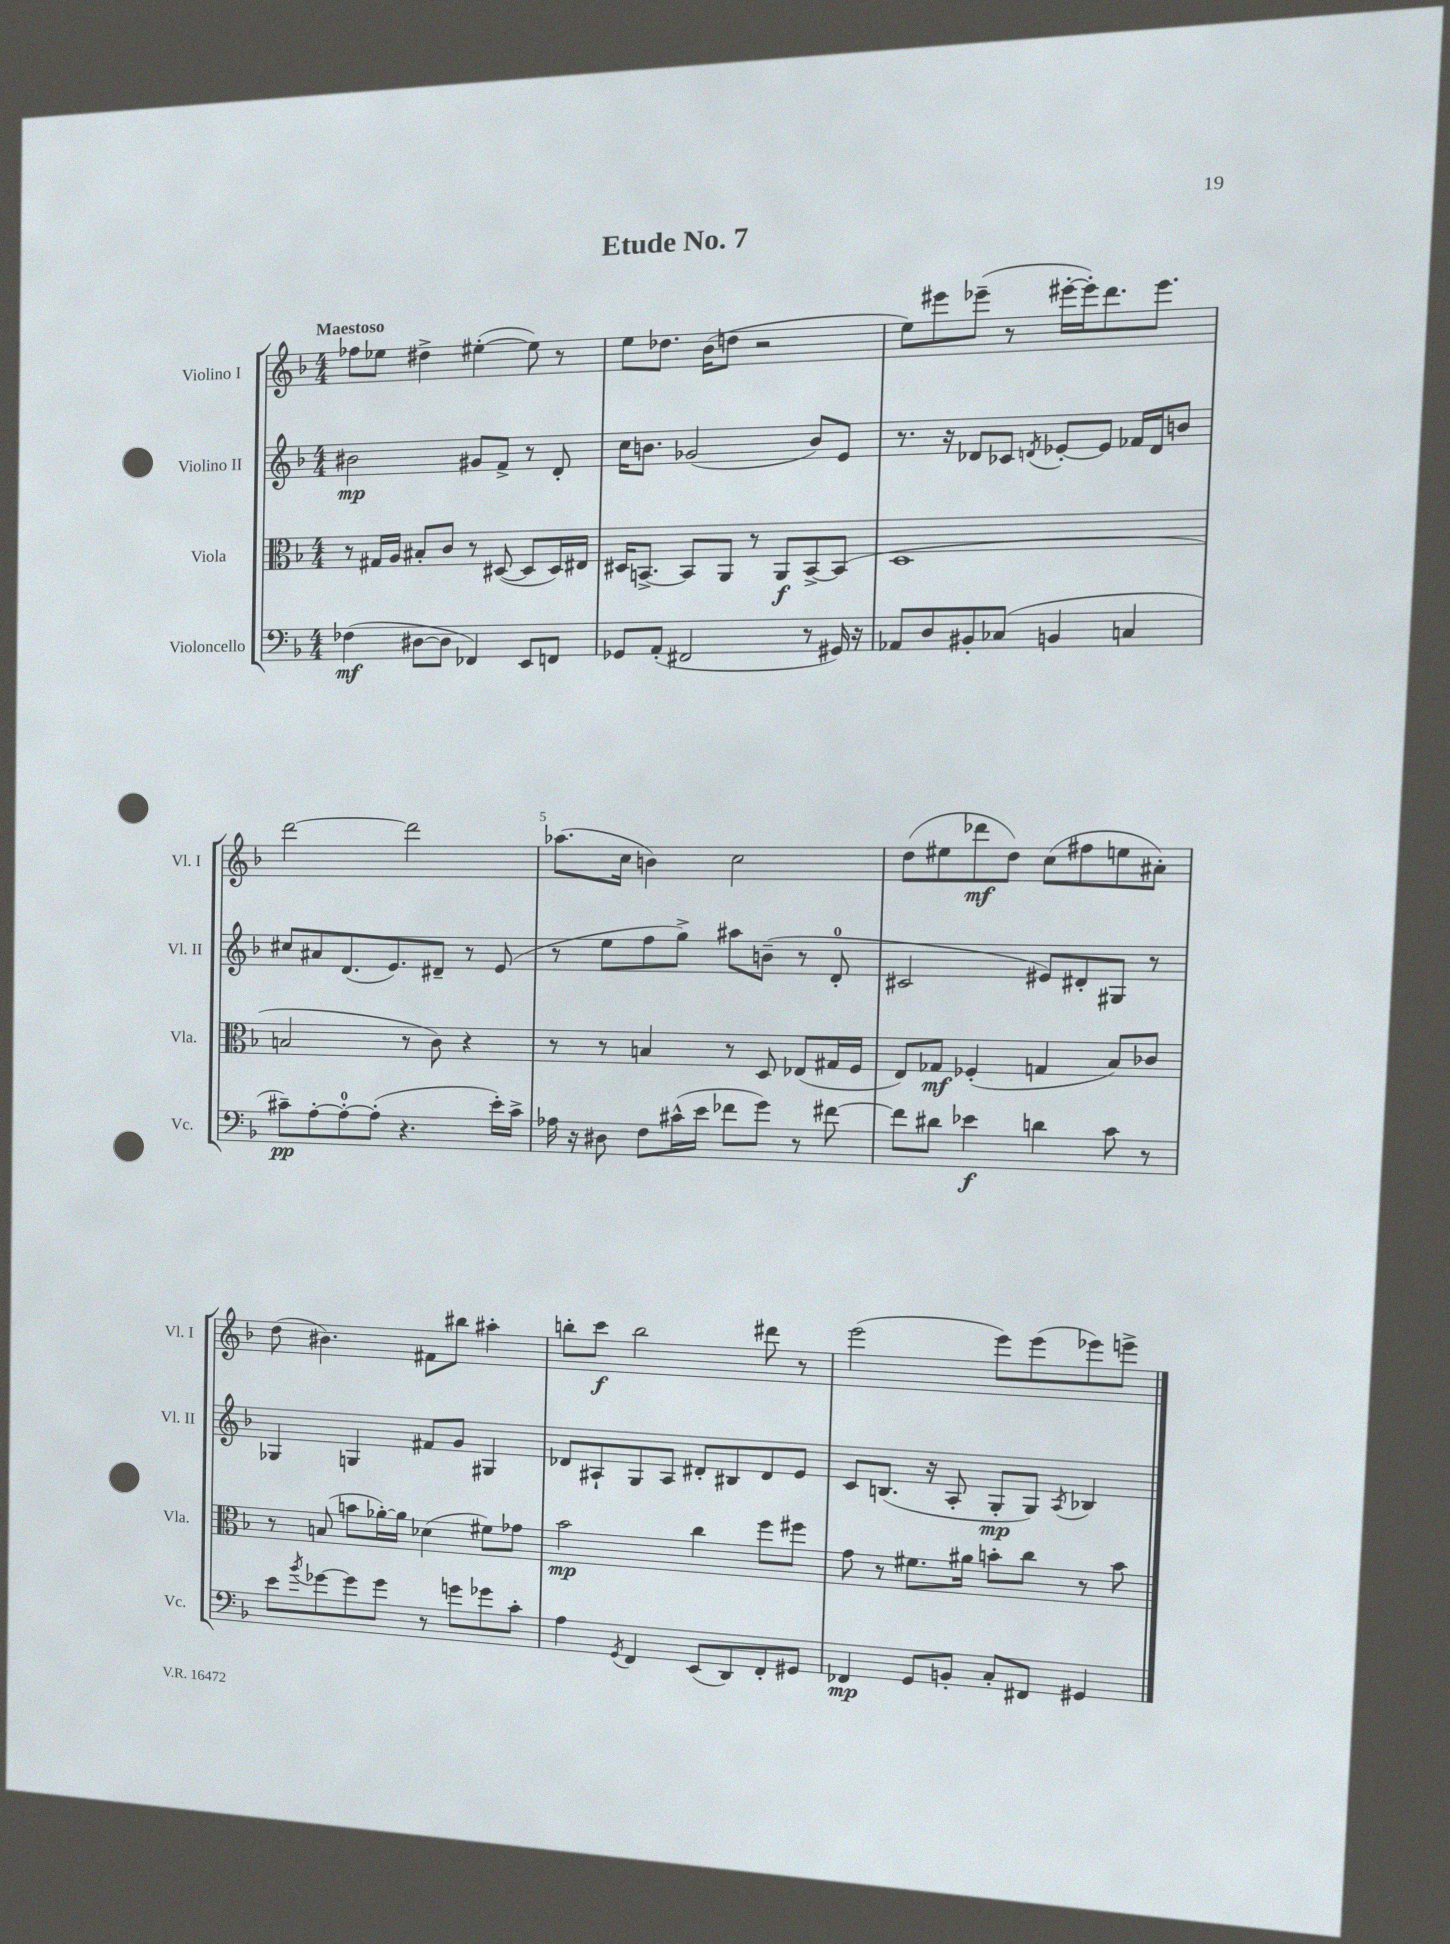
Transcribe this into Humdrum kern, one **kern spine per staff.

**kern	**dynam	**kern	**dynam	**kern	**dynam	**kern	**dynam
*part4	*part4	*part3	*part3	*part2	*part2	*part1	*part1
*staff4	*staff4	*staff3	*staff3	*staff2	*staff2	*staff1	*staff1
*I"Violoncello	*	*I"Viola	*	*I"Violino II	*	*I"Violino I	*
*I'Vc.	*	*I'Vla.	*	*I'Vl. II	*	*I'Vl. I	*
*clefF4	*	*clefC3	*	*clefG2	*	*clefG2	*
*k[b-]	*	*k[b-]	*	*k[b-]	*	*k[b-]	*
*M4/4	*	*M4/4	*	*M4/4	*	*M4/4	*
=1	=1	=1	=1	=1	=1	=1	=1
!	!	!	!	!	!	!LO:TX:a:B:t=Maestoso	!
(4F-X\	mf	8r	.	2b#X\	mp	8ff-X\L	.
.	.	16G#X/LL	.	.	.	8ee-X\J	.
.	.	16A/JJ	.	.	.	.	.
[8D#X\L	.	8B#X'/L	.	.	.	4dd#X^\	.
8D#\J]	.	8c/J	.	.	.	.	.
4FF-X/)	.	8r	.	8g#X/L	.	([4ee#X'\	.
.	.	([8D#X/	.	8f^/J	.	.	.
8EE/L	.	8D#/L]	.	8r	.	8ee#\])	.
8FFn/J	.	16D#/L)	.	8d'/	.	8r	.
.	.	16E#X/JJ	.	.	.	.	.
=2	=2	=2	=2	=2	=2	=2	=2
8GG-X/L	.	16D#X/KL	.	16cc\KL	.	8ee\L	.
.	.	[8.BBn^/J	.	8.bn\J	.	.	.
(8AA'/J	.	.	.	.	.	8.dd-X\J	.
2FF#X/	.	8BB/L]	.	(2g-X/	.	.	.
.	.	.	.	.	.	(16b-\KL	.
.	.	8AA/J	.	.	.	8ddn\J	.
.	.	8r	.	.	.	2r	.
.	.	8AA/L	f	.	.	.	.
8r	.	[8BB^/	.	8b/L)	.	.	.
16GG#X/)	.	(8BB/J]	.	8e/J	.	.	.
16r	.	.	.	.	.	.	.
=3	=3	=3	=3	=3	=3	=3	=3
8AA-X/L	.	1D	.	8.r	.	8ee\L)	.
8D/	.	.	.	.	.	8eee#X\	.
.	.	.	.	16r	.	.	.
8BB#X'/	.	.	.	8d-X/L	.	(8eee-X~\J	.
(8C-X/J	.	.	.	8c-X/J	.	8r	.
.	.	.	.	8qdn/	.	.	.
4BBn/	.	.	.	[8e-X'/L	.	[16eee#X'\LL	.
.	.	.	.	.	.	16eee#'\J])	.
.	.	.	.	8e-/J]	.	8.ddd\	.
4Cn/	.	.	.	16f-X/LL	.	.	.
.	.	.	.	16d/J	.	8.eee#\J	.
.	.	.	.	8bn/J	.	.	.
!!LO:LB:g=z
=4	=4	=4	=4	=4	=4	=4	=4
8c#X~\L)	pp	2Bn/	.	8cc#X/L	.	[2ddd\	.
[8A'\	.	.	.	8a#X/	.	.	.
8A'\_	.	.	.	(8.d/	.	.	.
(8A'\J]	.	.	.	.	.	.	.
.	.	.	.	8.e/)	.	.	.
4.r	.	8r	.	.	.	2ddd\]	.
.	.	8c\)	.	8d#X~/J	.	.	.
.	.	4r	.	8r	.	.	.
16e'\LL)	.	.	.	(8e/	.	.	.
16c#^\JJ	.	.	.	.	.	.	.
=5	=5	=5	=5	=5	=5	=5	=5
16A-X\	.	8r	.	8r	.	(8.aa-X\L	.
16r	.	.	.	.	.	.	.
8D#X\	.	8r	.	8ee\L	.	.	.
.	.	.	.	.	.	16cc\Jk	.
8F\L	.	4Bn/	.	8ff\	.	4bn\)	.
(16c#X^^\L	.	.	.	8gg^\J)	.	.	.
16e\JJ	.	.	.	.	.	.	.
8f-X\L	.	8r	.	8aa#X\L	.	2cc\	.
8g\J)	.	8D/	.	(8bn~\J	.	.	.
8r	.	(8E-X/L	.	8r	.	.	.
[8f#X\	.	16G#X/L	.	8d'/	.	.	.
.	.	16F/JJ	.	.	.	.	.
=6	=6	=6	=6	=6	=6	=6	=6
8f#\L]	.	8E/L)	.	2c#X/	.	(8dd\L	.
8d#X\J	.	8G-X/J	mf	.	.	8ee#X\	.
4e-X\	f	(4F-X'/	.	.	.	8ddd-X\	mf
.	.	.	.	.	.	8dd\J)	.
4dn\	.	4Gn/	.	8e#X/L)	.	(8cc\L	.
.	.	.	.	8d#X'/	.	8ff#X\	.
8c\	.	8B-/L)	.	8G#X/J	.	8een\	.
8r	.	8c-X/J	.	8r	.	8a#X'\J)	.
!!LO:LB:g=z
=7	=7	=7	=7	=7	=7	=7	=7
8e\L	.	8r	.	4G-X/	.	(8dd\	.
8qb-/	.	.	.	.	.	.	.
[8g-X\	.	(8Bn/	.	.	.	4.b#X\)	.
8g-\]	.	8bn\L	.	4Gn/	.	.	.
8g-\J	.	[16a-X'\L)	.	.	.	.	.
.	.	16a-\JJ]	.	.	.	.	.
8r	.	(4d-X\	.	8f#X/L	.	8f#X\L	.
8gn\L	.	.	.	8g/J	.	8bb#X\J	.
8g-X\	.	8f#X\L)	.	4G#X/	.	4aa#X'\	.
8c'\J	.	8g-X\J	.	.	.	.	.
=8	=8	=8	=8	=8	=8	=8	=8
4A\	.	2b-\	mp	8d-X/L	.	8bbn'\L	.
.	.	.	.	8A#X`/	.	8ccc\J	f
8qGG/	.	.	.	.	.	.	.
4FF/	.	.	.	8G/	.	2bb\	.
.	.	.	.	8A#/J	.	.	.
(8EE/L	.	4cc\	.	8d#X'/L	.	.	.
8DD/)	.	.	.	8B#X/	.	.	.
8FF'/	.	8ff\L	.	8d#/	.	8ddd#X\	.
8GG#X/J	.	8ff#X\J	.	8e/J	.	8r	.
=9	=9	=9	=9	=9	=9	=9	=9
4FF-X/	mp	8g\	.	8c/L	.	(2eee\	.
.	.	8r	.	(8.Bn/J	.	.	.
8GG/L	.	8.f#X\L	.	.	.	.	.
.	.	.	.	16r	.	.	.
8BBn'/J	.	.	.	8A'/	.	.	.
.	.	16a#X\Jk	.	.	.	.	.
8C'/L	.	8bn'\L	.	8G'/L	mp	8eee\L)	.
8FF#X/J	.	8cc\J	.	8G/J)	.	(8eee\	.
.	.	.	.	8qA/	.	.	.
4GG#X/	.	8r	.	4B-X/	.	8eee-X\)	.
.	.	8b\	.	.	.	8eeen^\J	.
==	==	==	==	==	==	==	==
*-	*-	*-	*-	*-	*-	*-	*-
